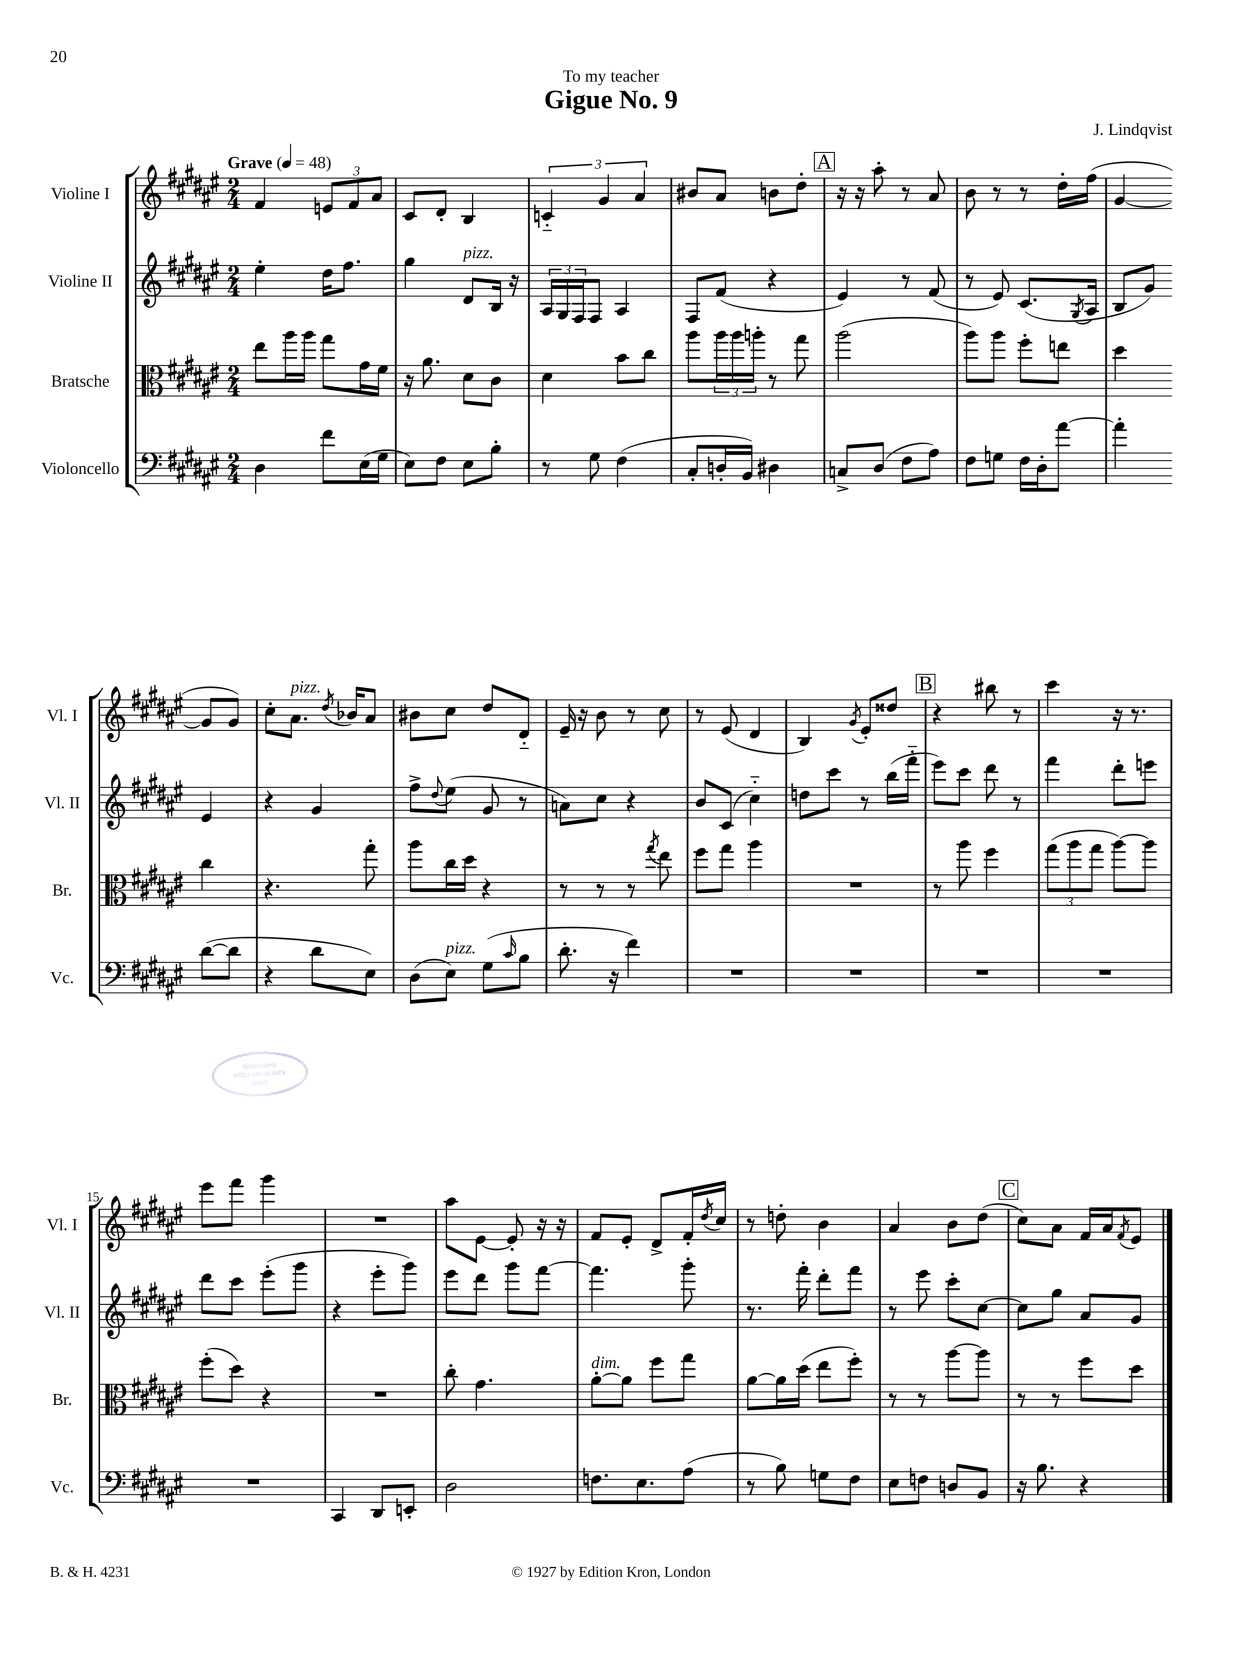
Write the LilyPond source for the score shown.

\header { title = "Gigue No. 9" composer = "J. Lindqvist" dedication = "To my teacher" }
<<
\new StaffGroup <<
\new Staff = "s0" \with { instrumentName = "Violine I" shortInstrumentName = "Vl. I" } {
    \clef treble \key fis \major \numericTimeSignature \time 2/4 \tempo "Grave" 4 = 48
    fis'4 \tuplet 3/2 { e'8 fis'8 ais'8 } |
    cis'8 dis'8-. b4 |
    \tuplet 3/2 { c'4-_ gis'4 ais'4 } |
    bis'8 ais'8 b'8 dis''8-. |
    \mark \markup { \box "A" } r16 r16 ais''8-. r8 ais'8 |
    b'8 r8 r8 dis''16-. fis''16( |
    gis'4~ gis'8 gis'8) |
    cis''8-. ais'8.^\markup { \italic "pizz." } \acciaccatura { dis''8 } bes'16 ais'8 |
    bis'8 cis''8 dis''8 dis'8-_ |
    eis'16-- r16 b'8 r8 cis''8 |
    r8 eis'8( dis'4 |
    b4) \acciaccatura { gis'8 } eis'8-. disis''8 |
    \mark \markup { \box "B" } r4 bis''8 r8 |
    cis'''4 r16 r8. |
    eis'''8 fis'''8 gis'''4 |
    R2 |
    ais''8 eis'8~ eis'8-. r16 r16 |
    fis'8 eis'8-. dis'8-> fis'16-. \acciaccatura { dis''8 } cis''16 |
    r8 d''8-. b'4 |
    ais'4 b'8 dis''8( |
    \mark \markup { \box "C" } cis''8) ais'8 fis'16 ais'16 \acciaccatura { fis'8 } eis'8 \bar "|." |
}
\new Staff = "s1" \with { instrumentName = "Violine II" shortInstrumentName = "Vl. II" } {
    \clef treble \key fis \major \numericTimeSignature \time 2/4
    eis''4-. dis''16 fis''8. |
    gis''4 dis'8^\markup { \italic "pizz." } b16 r16 |
    \tuplet 3/2 { ais16 gis16 fis16 } fis8 ais4 |
    fis8 fis'8( r4 |
    \mark \markup { \box "A" } eis'4) r8 fis'8( |
    r8 eis'8) cis'8.( \acciaccatura { gis8 } ais16 |
    b8 gis'8) eis'4 |
    r4 gis'4 |
    fis''8-> \appoggiatura { dis''8 } eis''8( gis'8 r8 |
    a'8) cis''8 r4 |
    b'8 cis'8( cis''4-_) |
    d''8 cis'''8 r8 b''16( fis'''16-_ |
    \mark \markup { \box "B" } eis'''8) cis'''8 dis'''8 r8 |
    fis'''4 dis'''8-. e'''8 |
    dis'''8 cis'''8 eis'''8-.( gis'''8 |
    r4 eis'''8-. gis'''8) |
    eis'''8 dis'''8 gis'''8 fis'''8~ |
    fis'''4. gis'''8-. |
    r8. fis'''16-. dis'''8-. fis'''8 |
    r8 eis'''8 cis'''8-. cis''8~ |
    \mark \markup { \box "C" } cis''8 gis''8 ais'8 gis'8 \bar "|." |
}
\new Staff = "s2" \with { instrumentName = "Bratsche" shortInstrumentName = "Br." } {
    \clef alto \key fis \major \numericTimeSignature \time 2/4
    eis''8 ais''16 ais''16 gis''8 gis'16 fis'16 |
    r16 ais'8. dis'8 cis'8 |
    dis'4 b'8 cis''8 |
    ais''8 \tuplet 3/2 { ais''16 ais''16 a''16-. } r8 gis''8 |
    \mark \markup { \box "A" } ais''2( |
    ais''8) ais''8 fis''8-. e''8 |
    dis''4 cis''4 |
    r4. gis''8-. |
    ais''8 cis''16 dis''16 r4 |
    r8 r8 r8 \acciaccatura { gis''8 } eis''8 |
    fis''8 gis''8 ais''4 |
    R2 |
    \mark \markup { \box "B" } r8 ais''8 fis''4 |
    \tuplet 3/2 { gis''8( ais''8 gis''8 } ais''8~) ais''8 |
    fis''8-.( dis''8) r4 |
    R2 |
    cis''8-. gis'4. |
    ais'8~-.^\markup { \italic "dim." } ais'8 fis''8 gis''8 |
    ais'8~ ais'16 dis''16( eis''8 fis''8-.) |
    r8 r8 ais''8~ ais''8 |
    \mark \markup { \box "C" } r8 r8 fis''8 dis''8 \bar "|." |
}
\new Staff = "s3" \with { instrumentName = "Violoncello" shortInstrumentName = "Vc." } {
    \clef bass \key fis \major \numericTimeSignature \time 2/4
    dis4 fis'8 eis16( gis16 |
    eis8) fis8 eis8 b8-. |
    r8 gis8 fis4( |
    cis8-. d16-. b,16) dis4 |
    \mark \markup { \box "A" } c8-> dis8( fis8 ais8) |
    fis8 g8 fis16 dis16-. ais'8~ |
    ais'4-. dis'8~( dis'8 |
    r4 dis'8 eis8) |
    dis8( eis8^\markup { \italic "pizz." }) gis8( \grace { cis'16 } b8 |
    dis'8.-. r16 fis'4) |
    R2 |
    R2 |
    \mark \markup { \box "B" } R2 |
    R2 |
    R2 |
    cis,4 dis,8 e,8-. |
    dis2 |
    f8. eis8. ais8( |
    r8 b8) g8 fis8 |
    eis8 f8 d8 b,8 |
    \mark \markup { \box "C" } r16 b8. r4 \bar "|." |
}
>>
>>
